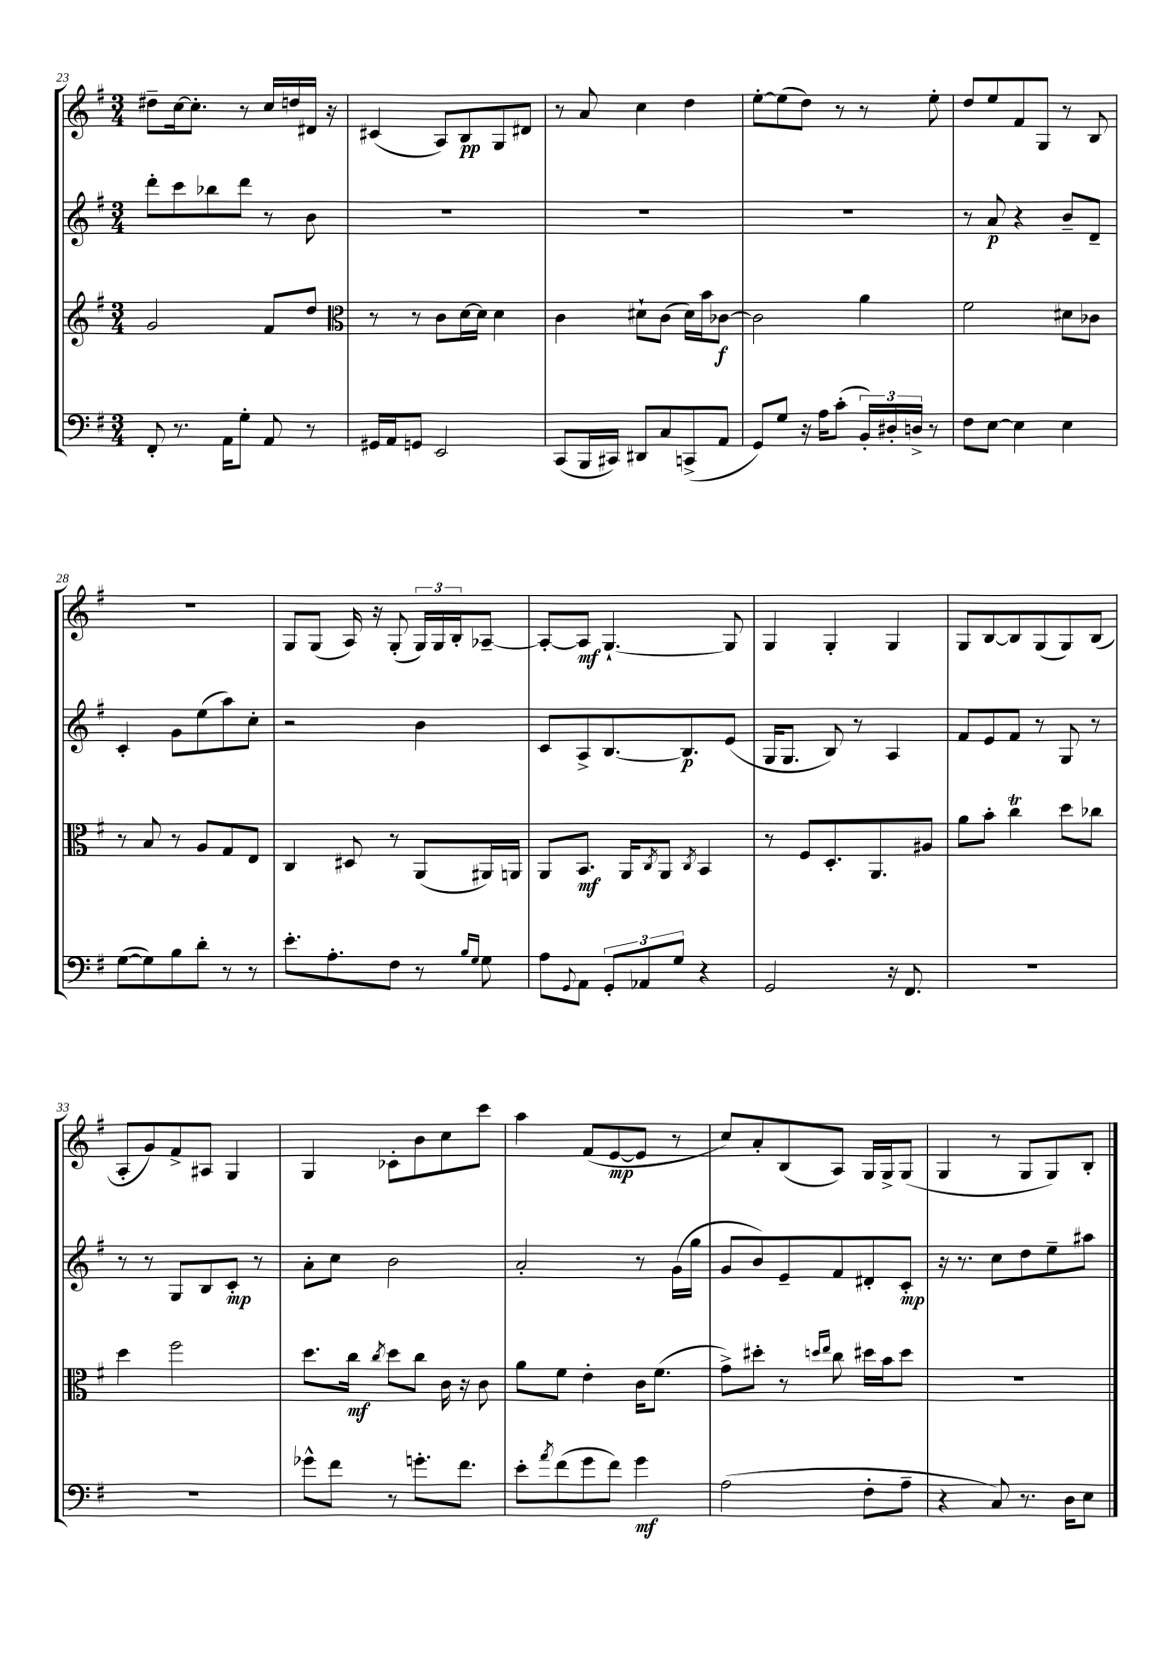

**kern	**dynam	**kern	**dynam	**kern	**dynam	**kern	**dynam
*part4	*part4	*part3	*part3	*part2	*part2	*part1	*part1
*staff4	*staff4	*staff3	*staff3	*staff2	*staff2	*staff1	*staff1
*clefF4	*	*clefG2	*	*clefG2	*	*clefG2	*
*k[f#]	*	*k[f#]	*	*k[f#]	*	*k[f#]	*
*M3/4	*	*M3/4	*	*M3/4	*	*M3/4	*
=23	=23	=23	=23	=23	=23	=23	=23
8FF#'/	.	2g/	.	8ddd'\L	.	8dd#X~\L	.
8.r	.	.	.	8ccc\	.	[16cc\k	.
.	.	.	.	.	.	8.cc'\J]	.
.	.	.	.	8bb-X\	.	.	.
16AA\KL	.	.	.	.	.	.	.
8G'\J	.	.	.	8ddd\J	.	8r	.
8AA/	.	8f#/L	.	8r	.	16cc/LL	.
.	.	.	.	.	.	16ddn/	.
8r	.	8dd/J	.	8b\	.	16d#X/JJ	.
.	.	.	.	.	.	16r	.
=24	=24	=24	=24	=24	=24	=24	=24
*	*	*clefC3	*	*	*	*	*
16GG#X/LL	.	8r	.	2.r	.	(4c#X/	.
16AA/J	.	.	.	.	.	.	.
8GGn/J	.	8r	.	.	.	.	.
2EE/	.	8c\L	.	.	.	8A/L)	.
.	.	[16d\L	.	.	.	8B/	pp
.	.	16d\JJ]	.	.	.	.	.
.	.	4d\	.	.	.	8G/	.
.	.	.	.	.	.	8d#X/J	.
=25	=25	=25	=25	=25	=25	=25	=25
(8CC/L	.	4c\	.	2.r	.	8r	.
16BBB/L	.	.	.	.	.	8a/	.
16CC#X/JJ)	.	.	.	.	.	.	.
8DD#X/L	.	8d#X`\L	.	.	.	4cc\	.
8C/	.	(8c\J	.	.	.	.	.
(8CCn^/	.	16d#\LL)	.	.	.	4dd\	.
.	.	16b\J	.	.	.	.	.
8AA/J	.	[8c-X\J	f	.	.	.	.
=26	=26	=26	=26	=26	=26	=26	=26
8GG/L)	.	2c-\]	.	2.r	.	[8ee'\L	.
8G/J	.	.	.	.	.	(8ee\]	.
16r	.	.	.	.	.	8dd\J)	.
16A\KL	.	.	.	.	.	.	.
(8c'\J	.	.	.	.	.	8r	.
24BB'/LL)	.	4a\	.	.	.	8r	.
24D#X'/	.	.	.	.	.	.	.
24Dn^/JJ	.	.	.	.	.	.	.
8r	.	.	.	.	.	8ee'\	.
=27	=27	=27	=27	=27	=27	=27	=27
8F#\L	.	2f#\	.	8r	.	8dd/L	.
[8E\J	.	.	.	8a/	p	8ee/	.
4E\]	.	.	.	4r	.	8f#/	.
.	.	.	.	.	.	8G/J	.
4E\	.	8d#X\L	.	8b~/L	.	8r	.
.	.	8c-X\J	.	8d~/J	.	8B/	.
!!LO:LB:g=z
=28	=28	=28	=28	=28	=28	=28	=28
([8G\L	.	8r	.	4c'/	.	2.r	.
8G\])	.	8B/	.	.	.	.	.
8B\	.	8r	.	8g\L	.	.	.
8d'\J	.	8A/L	.	(8ee\	.	.	.
8r	.	8G/	.	8aa\)	.	.	.
8r	.	8E/J	.	8cc'\J	.	.	.
=29	=29	=29	=29	=29	=29	=29	=29
8.e'\L	.	4C/	.	2r	.	8G/L	.
.	.	.	.	.	.	(8G/J	.
8.A'\	.	.	.	.	.	.	.
.	.	8D#X/	.	.	.	16A/)	.
.	.	.	.	.	.	16r	.
8F#\J	.	8r	.	.	.	(8G'/	.
8r	.	(8AA/L	.	4b\	.	24G/LL)	.
.	.	.	.	.	.	24G/	.
.	.	.	.	.	.	24B'/J	.
16qqB/LL	.	.	.	.	.	.	.
16qqG/JJ	.	.	.	.	.	.	.
8G\	.	16AA#X/L)	.	.	.	[8A-X~/J	.
.	.	16AAn/JJ	.	.	.	.	.
=30	=30	=30	=30	=30	=30	=30	=30
8A\L	.	8AA/L	.	8c/L	.	8A-'/L_	.
8qqGG/	.	.	.	.	.	.	.
8AA\J	.	8.BB/J	mf	8A^/	.	8A-/J]	mf
12GG'/L	.	.	.	[8.B/	.	[4.G`/	.
.	.	16AA/KL	.	.	.	.	.
12AA-X/	.	.	.	.	.	.	.
.	.	8qC/	.	.	.	.	.
.	.	8AA/J	.	.	.	.	.
12G/J	.	.	.	.	.	.	.
.	.	.	.	8.B/]	p	.	.
.	.	8qC/	.	.	.	.	.
4r	.	4BB/	.	.	.	.	.
.	.	.	.	(8e/J	.	8G/]	.
=31	=31	=31	=31	=31	=31	=31	=31
2GG/	.	8r	.	16G/KL	.	4G/	.
.	.	.	.	8.G/J	.	.	.
.	.	8F#/L	.	.	.	.	.
.	.	8.D'/	.	8B/)	.	4G'/	.
.	.	.	.	8r	.	.	.
.	.	8.AA/	.	.	.	.	.
16r	.	.	.	4A/	.	4G/	.
8.FF#/	.	.	.	.	.	.	.
.	.	8A#X/J	.	.	.	.	.
=32	=32	=32	=32	=32	=32	=32	=32
2.r	.	8a\L	.	8f#/L	.	8G/L	.
.	.	8b'\J	.	8e/	.	[8B/	.
.	.	4ccT\	.	8f#/J	.	8B/]	.
.	.	.	.	8r	.	(8G/	.
.	.	8dd\L	.	8G/	.	8G/)	.
.	.	8cc-X\J	.	8r	.	(8B/J	.
!!LO:LB:g=z
=33	=33	=33	=33	=33	=33	=33	=33
2.r	.	4dd\	.	8r	.	8A'/L	.
.	.	.	.	8r	.	8g/)	.
.	.	2ff#\	.	8G/L	.	8f#^/	.
.	.	.	.	8B/	.	8A#X/J	.
.	.	.	.	8c'/J	mp	4G/	.
.	.	.	.	8r	.	.	.
=34	=34	=34	=34	=34	=34	=34	=34
8g-X^^\L	.	8.dd\L	.	8a'\L	.	4G/	.
8f#\J	.	.	.	8cc\J	.	.	.
.	.	16cc\Jk	mf	.	.	.	.
.	.	8qcc/	.	.	.	.	.
8r	.	8dd\L	.	2b\	.	8c-X'\L	.
8.gn'\L	.	8cc\J	.	.	.	8b\	.
.	.	16c\	.	.	.	8cc\	.
8.f#\J	.	16r	.	.	.	.	.
.	.	8c\	.	.	.	8ccc\J	.
=35	=35	=35	=35	=35	=35	=35	=35
8e'\L	.	8a\L	.	2a'/	.	4aa\	.
8qa/	.	.	.	.	.	.	.
(8f#\	.	8f#\J	.	.	.	.	.
8g\	.	4e'\	.	.	.	(8f#/L	.
8f#\J)	.	.	.	.	.	[8e/	mp
4g\	mf	16c\KL	.	8r	.	8e/J]	.
.	.	(8.f#\J	.	.	.	.	.
.	.	.	.	(16g\LL	.	8r	.
.	.	.	.	16gg\JJ	.	.	.
=36	=36	=36	=36	=36	=36	=36	=36
(2A\	.	8g^\L)	.	8g/L	.	8cc/L)	.
.	.	8dd#X'\J	.	8b/)	.	8a'/	.
.	.	8r	.	8e~/	.	(8B/	.
.	.	16qqddn/LL	.	.	.	.	.
.	.	16qqee/JJ	.	.	.	.	.
.	.	8cc\	.	8f#/	.	8A/J)	.
8F#'\L	.	16dd#X\LL	.	8d#X'/	.	16G/LL	.
.	.	16b\J	.	.	.	16G^/J	.
8A~\J	.	8dd#\J	.	8c'/J	mp	(8G/J	.
=37	=37	=37	=37	=37	=37	=37	=37
4r	.	2.r	.	16r	.	4G/	.
.	.	.	.	8.r	.	.	.
8C/)	.	.	.	8cc\L	.	8r	.
8.r	.	.	.	8dd\	.	8G/L	.
.	.	.	.	8ee~\	.	8G/)	.
16D\KL	.	.	.	.	.	.	.
8E\J	.	.	.	8aa#X\J	.	8B'/J	.
==	==	==	==	==	==	==	==
*-	*-	*-	*-	*-	*-	*-	*-
